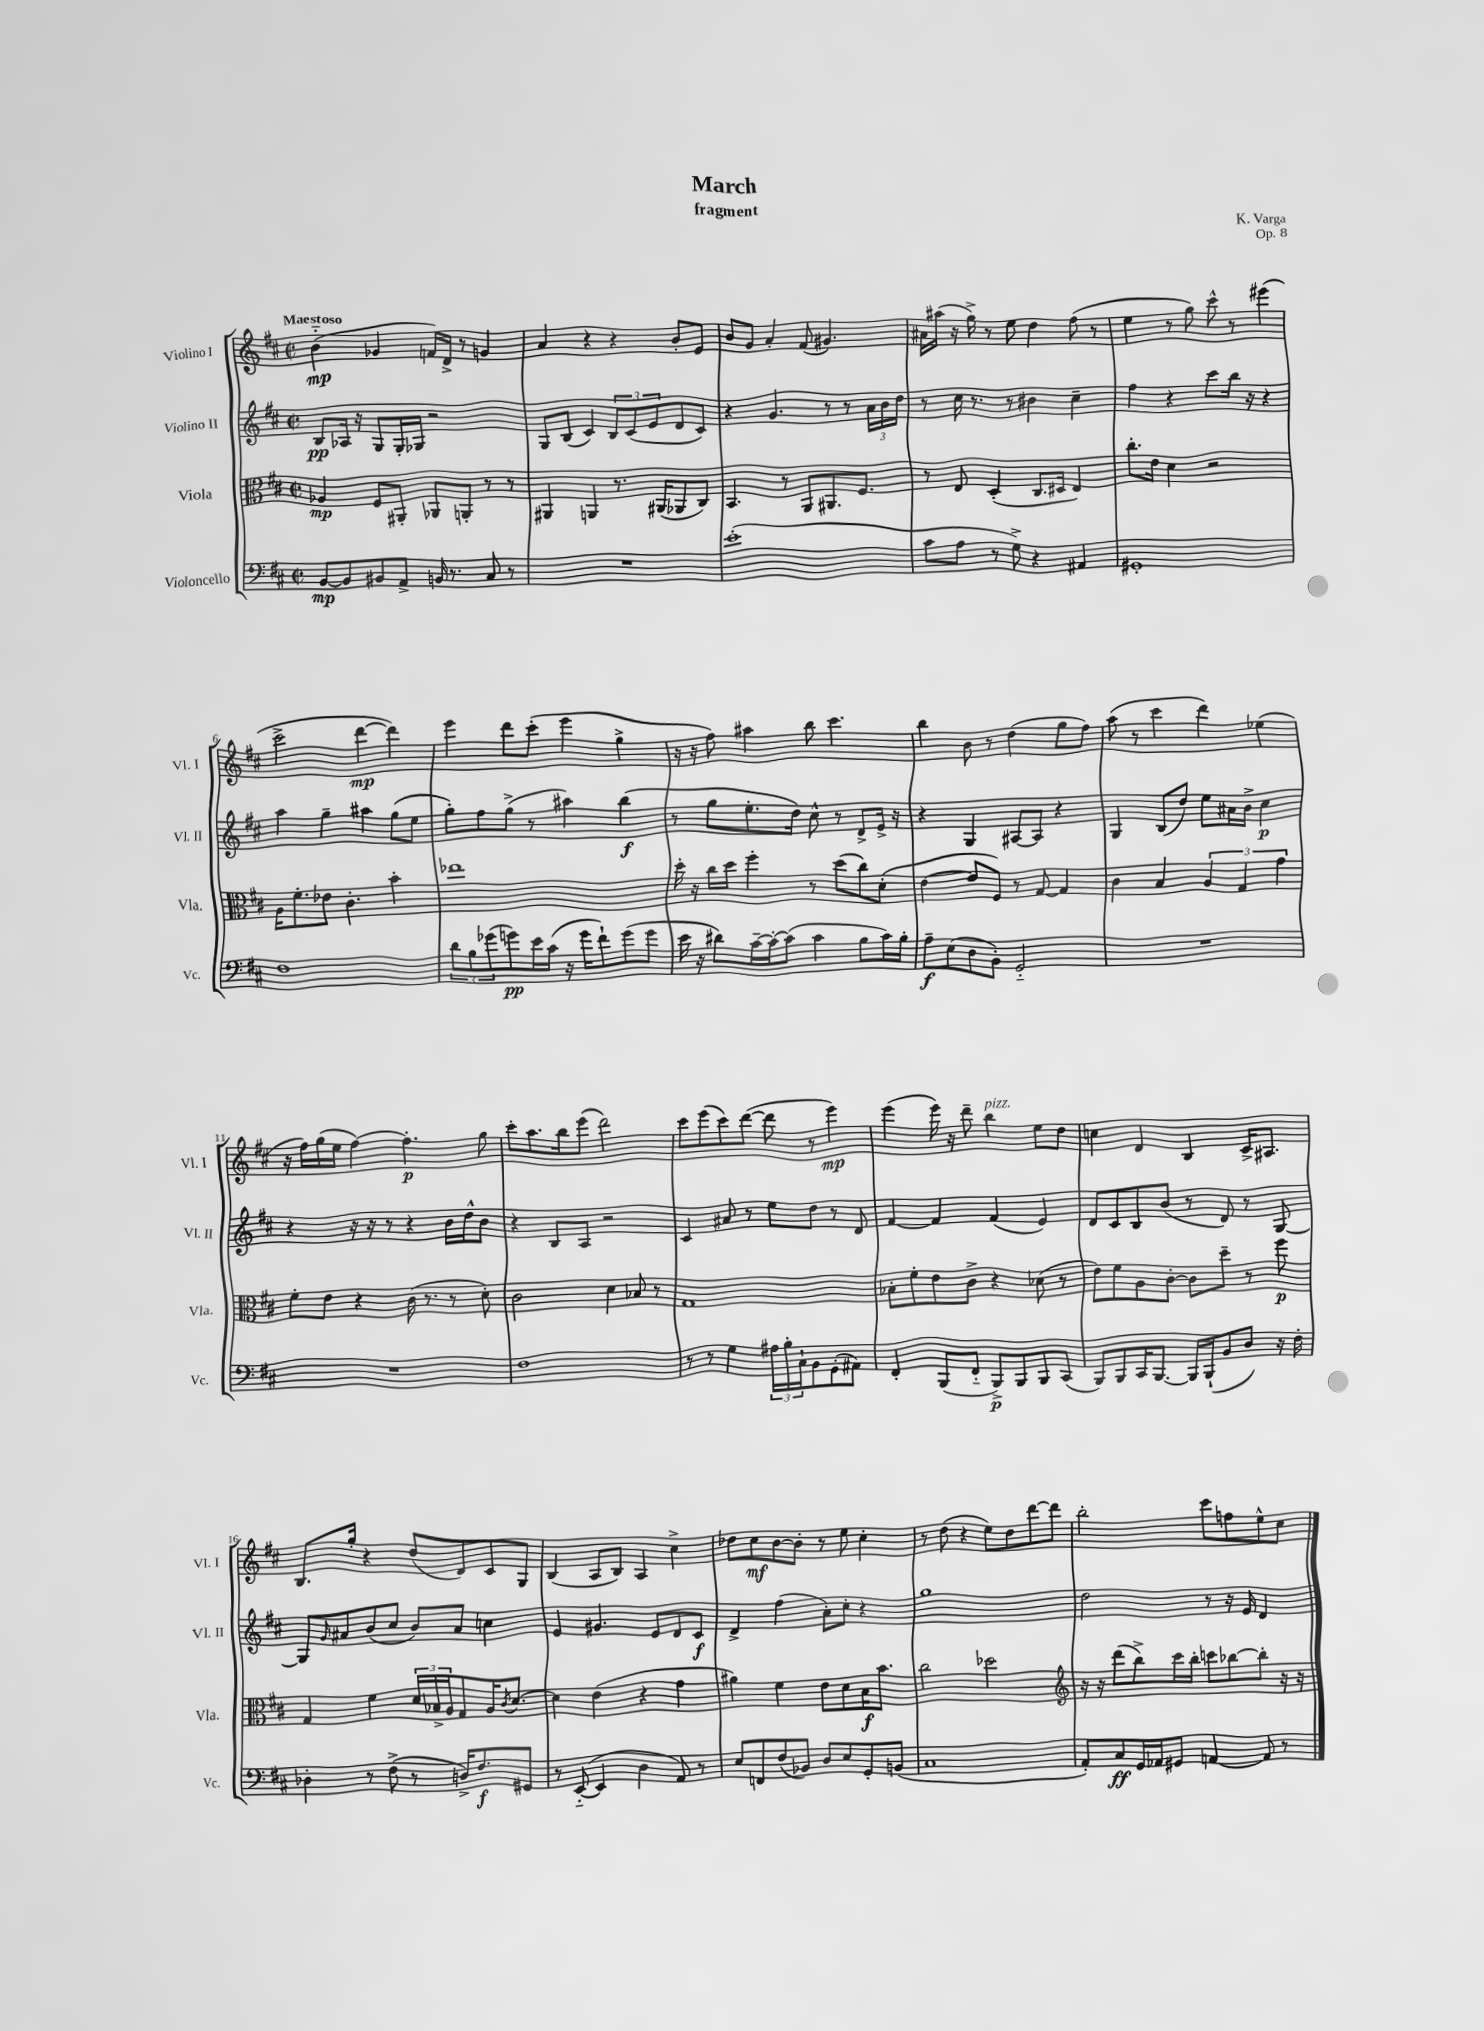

**kern	**kern	**kern	**kern
*staff4	*staff3	*staff2	*staff1
*clefF4	*clefC3	*clefG2	*clefG2
*k[f#c#]	*k[f#c#]	*k[f#c#]	*k[f#c#]
*M2/2	*M2/2	*M2/2	*M2/2
*met(c|)	*met(c|)	*met(c|)	*met(c|)
[8BB/L	4A-/	8B/L	(4b'~\
8BB/]	.	16A-/Jk	.
.	.	16r	.
8BB#/	8F#/L	8G/L	4g-/
8AA^/J	8AA#'/J	16G'/L	.
.	.	16G-/JJ	.
16BB/	8AA-/L	2r	16f/LL)
8.r	.	.	16d^/JJ
.	8AA'/J	.	8r
8C#/	8r	.	4g/
8r	8r	.	.
=	=	=	=
1r	4AA#/	8G/L	4a/
.	.	(8B/J	.
.	4AA/	4c#/)	4r
.	8.r	12B/L	4r
.	.	(12c#/	.
.	.	12e/	.
.	(16AA#/LK	.	.
.	8AA-/	8d/	8b'/L
.	8C#/J)	8c#/J)	8e/J
=	=	=	=
(1e'	4.BB/	4r	8b/L
.	.	.	8g/J
.	.	4.g/	4a'/
.	8r	.	.
.	8AA/L	.	(8f#/
.	8.AA#/	8r	4.g#/)
.	.	8r	.
.	8.F#/J	.	.
.	.	24a\LL	.
.	.	24b\	.
.	.	24dd\JJ	.
=	=	=	=
8c#\L	8r	8r	16a#\LL
.	.	.	(16aa#\JJ
8A\J	8E/	16cc#\	16r
.	.	8.r	16gg^\)
8r	(4D'/	.	8r
8G^\)	.	8r	8ee\
4r	8.C#/L	4b#\	4dd\
.	16D#/Jk	.	.
4AA#/	4E/)	4cc#~\	(8ff#\
.	.	.	8r
=	=	=	=
1GG#'	8.cc#'\L	4ff#\	4ee\
.	16e\Jk	.	.
.	4d\	4r	8r
.	.	.	8gg\)
.	2r	8ccc#\L	8ccc#^^\
.	.	16bb\Jk	8r
.	.	16r	.
.	.	4r	(4eee#\
=	=	=	=
1F#	16A\LK	4aa\	2ccc#^\
.	8.f#'\	.	.
.	8e-\J	4gg~\	.
.	4.c#'\	.	.
.	.	4aa#\	[4ddd\
.	4b'\	(8gg\L	4ddd\])
.	.	8ee\J	.
=	=	=	=
12d\L	1ee-	8gg'\L)	4eee\
12B\	.	.	.
.	.	8ff#\	.
(12g-\	.	.	.
8g\)	.	(8gg^\J	8ddd\L
16e\L	.	8r	(8ccc#'\J
(16c#\JJ	.	.	.
16r	.	4aa#\)	4eee\
16g\LK	.	.	.
8f#`\)	.	.	.
(8g\	.	(4bb\	4gg^\
8g\J	.	.	.
=	=	=	=
16e\	16dd'\	8r	16r
16r	16r	.	16r
8d#\L)	16cc#\LL	8gg\L	8ff#\)
.	16dd\JJ	.	.
[16c#~\L	4ff#'\	8.ee'\	4aa#\
16c#'\_J	.	.	.
(8c#\]J	.	.	.
.	.	16dd\Jk)	.
4c#\	8r	8cc#^^\	8bb\
.	(8dd\L	8r	4.ccc#\
8B\L	8cc#\)	8d^/L	.
16c#\L)	(8d'\J	16e^/Jk	.
16B'\JJ	.	16r	.
=	=	=	=
8A~\L	[4e\	4r	4bb\
(8E\	.	.	.
8D\	8e/]L	4G/	8b\
8BB'\J)	8F#/J)	.	8r
2GG'~/	8r	[8A#/L	(4dd\
.	[8G/	8A#/]J	.
.	4G/]	4r	8gg\L
.	.	.	8ff#\J)
=	=	=	=
1r	4c#\	4G/	(8aa\
.	.	.	8r
.	4B/	(8B/L	4ccc#\
.	.	8dd/J)	.
.	6A/	8ee\L	4ddd\)
.	.	16a#\L	.
.	6G/	.	.
.	.	16b^\JJ	.
.	.	4cc#\	(4ee-\
.	6g\	.	.
=	=	=	=
1r	8f#'\L	4r	16r
.	.	.	16ff#\LL)
.	8e\J	.	(16gg\
.	.	.	16ee\JJ
.	4r	16r	[4ff#\)
.	.	16r	.
.	.	8r	.
.	(16c#\	4r	4.ff#'\]
.	8.r	.	.
.	8r	16b\LL	.
.	.	16dd^^\J	.
.	8d'\)	8b\J	8gg\
=	=	=	=
1F#	2c#\	4r	8ccc#'\L
.	.	.	8.aa\
.	.	8B/L	.
.	.	.	16bb\k
.	.	8A/J	(8eee\J
.	4d\	2r	2ddd\)
.	8B-/	.	.
.	8r	.	.
=	=	=	=
8r	1G	4c#/	8ccc#\L
8r	.	.	(8eee\
4G\	.	8a#/	8ccc#\)
.	.	8r	([8ddd\J
24A#\LL	.	8ee\L	8ddd\]
24B'\	.	.	.
24C#`\J	.	.	.
8BB\	.	8dd\J	8r
(8GG'\	.	8r	4eee\)
8AA#\J)	.	8d/	.
=	=	=	=
4FF#'/	8B-'\L	[4f#/	(4eee\
.	8f#'\	.	.
(8BBB/L	8e\	4f#/]	16eee\)
.	.	.	16r
8FF#'~/J	8c#^\J	.	8ddd~\
8BBB^/L)	4r	(4f#/	4bb\
8BBB/	.	.	.
8BBB/	(8d-\	4e/)	8ee\L
(8CC#/J	8r	.	8dd\J
=	=	=	=
8BBB/L)	8e\L)	8d/L	4cc\
8BBB/	8f#\	8c#/	.
16CC#/K	8A\	8B/	4d/
[8.BBB/J	.	.	.
.	[8c#'\J	(8b/J	.
16BBB/]LL	8c#\]L	8r	4B/
(16BBB`/J	.	.	.
8BB/	8dd~\J	8d/)	.
8D/J)	8r	8r	16c#^/LK
.	.	.	8.A#/J
16r	8ff#\	[8G/	.
16F#'\	.	.	.
=	=	=	=
4D-'\	4G/	8G/]L	8.B/L
.	.	16qqg/	.
.	.	8a#/	.
.	.	.	16gg'/Jk
8r	4f#\	(8b/	4r
(8F#^\	.	8cc#/J	.
8r	24d/LL	8b/L)	(8dd/L
.	24B-^/	.	.
.	24A/J	.	.
16D^/LK)	8G/	8a#/J	8d/)
8.F#/	.	.	.
.	16A/K	4cc\	8c#/
.	8qc#/	.	.
.	[8.d/J	.	.
8GG#/J	.	.	8G/J
=	=	=	=
8r	4d\]	4e/	(4B/
([8EE'~/	.	.	.
4EE/]	(4e\	4.g#/	8A/L
.	.	.	8B/J)
4D\	4r	.	4A/
.	.	8e/L	.
8AA/)	4g\	8d/	4cc#^\
8r	.	8c#/J	.
=	=	=	=
8E/L	4a#\)	4d^/	8dd-\L
8FF/	.	.	8cc#\
(8F#/	4f#\	(4ff#\	[8b\
8BB-/J)	.	.	8b'\]J
8D/L	8e\L	8a'\L)	8r
8E/	8d\	8cc#'\J	8ee\
8GG'/	16B\K	4r	4cc#'\
.	8.b\J	.	.
(8BB/J	.	.	.
=	=	=	=
1C#	2cc#\	1gg	8r
.	.	.	(8dd\
.	.	.	4r
.	2dd-\	.	8ee\L)
.	.	.	8dd\
.	.	.	[8ddd\
.	.	.	8ddd\]J
=	=	=	=
*	*clefG2	*	*
8AA'/L)	16r	2dd\	2bb'\
.	16r	.	.
8C#/	(8ddd\L	.	.
16GG/L	8bb^\)	.	.
16AA-/J	.	.	.
8GG#/J	16ccc#\L	.	.
.	16bb'\JJ	.	.
[4AA/	8ccc\L	8r	8ccc#\L
.	[8bb-\	16r	8ff\
.	.	16e/	.
8AA/]	8bb-'\]J	4d/	8ee^^\
8r	16r	.	8cc#\J
.	16r	.	.
==	==	==	==
*-	*-	*-	*-
